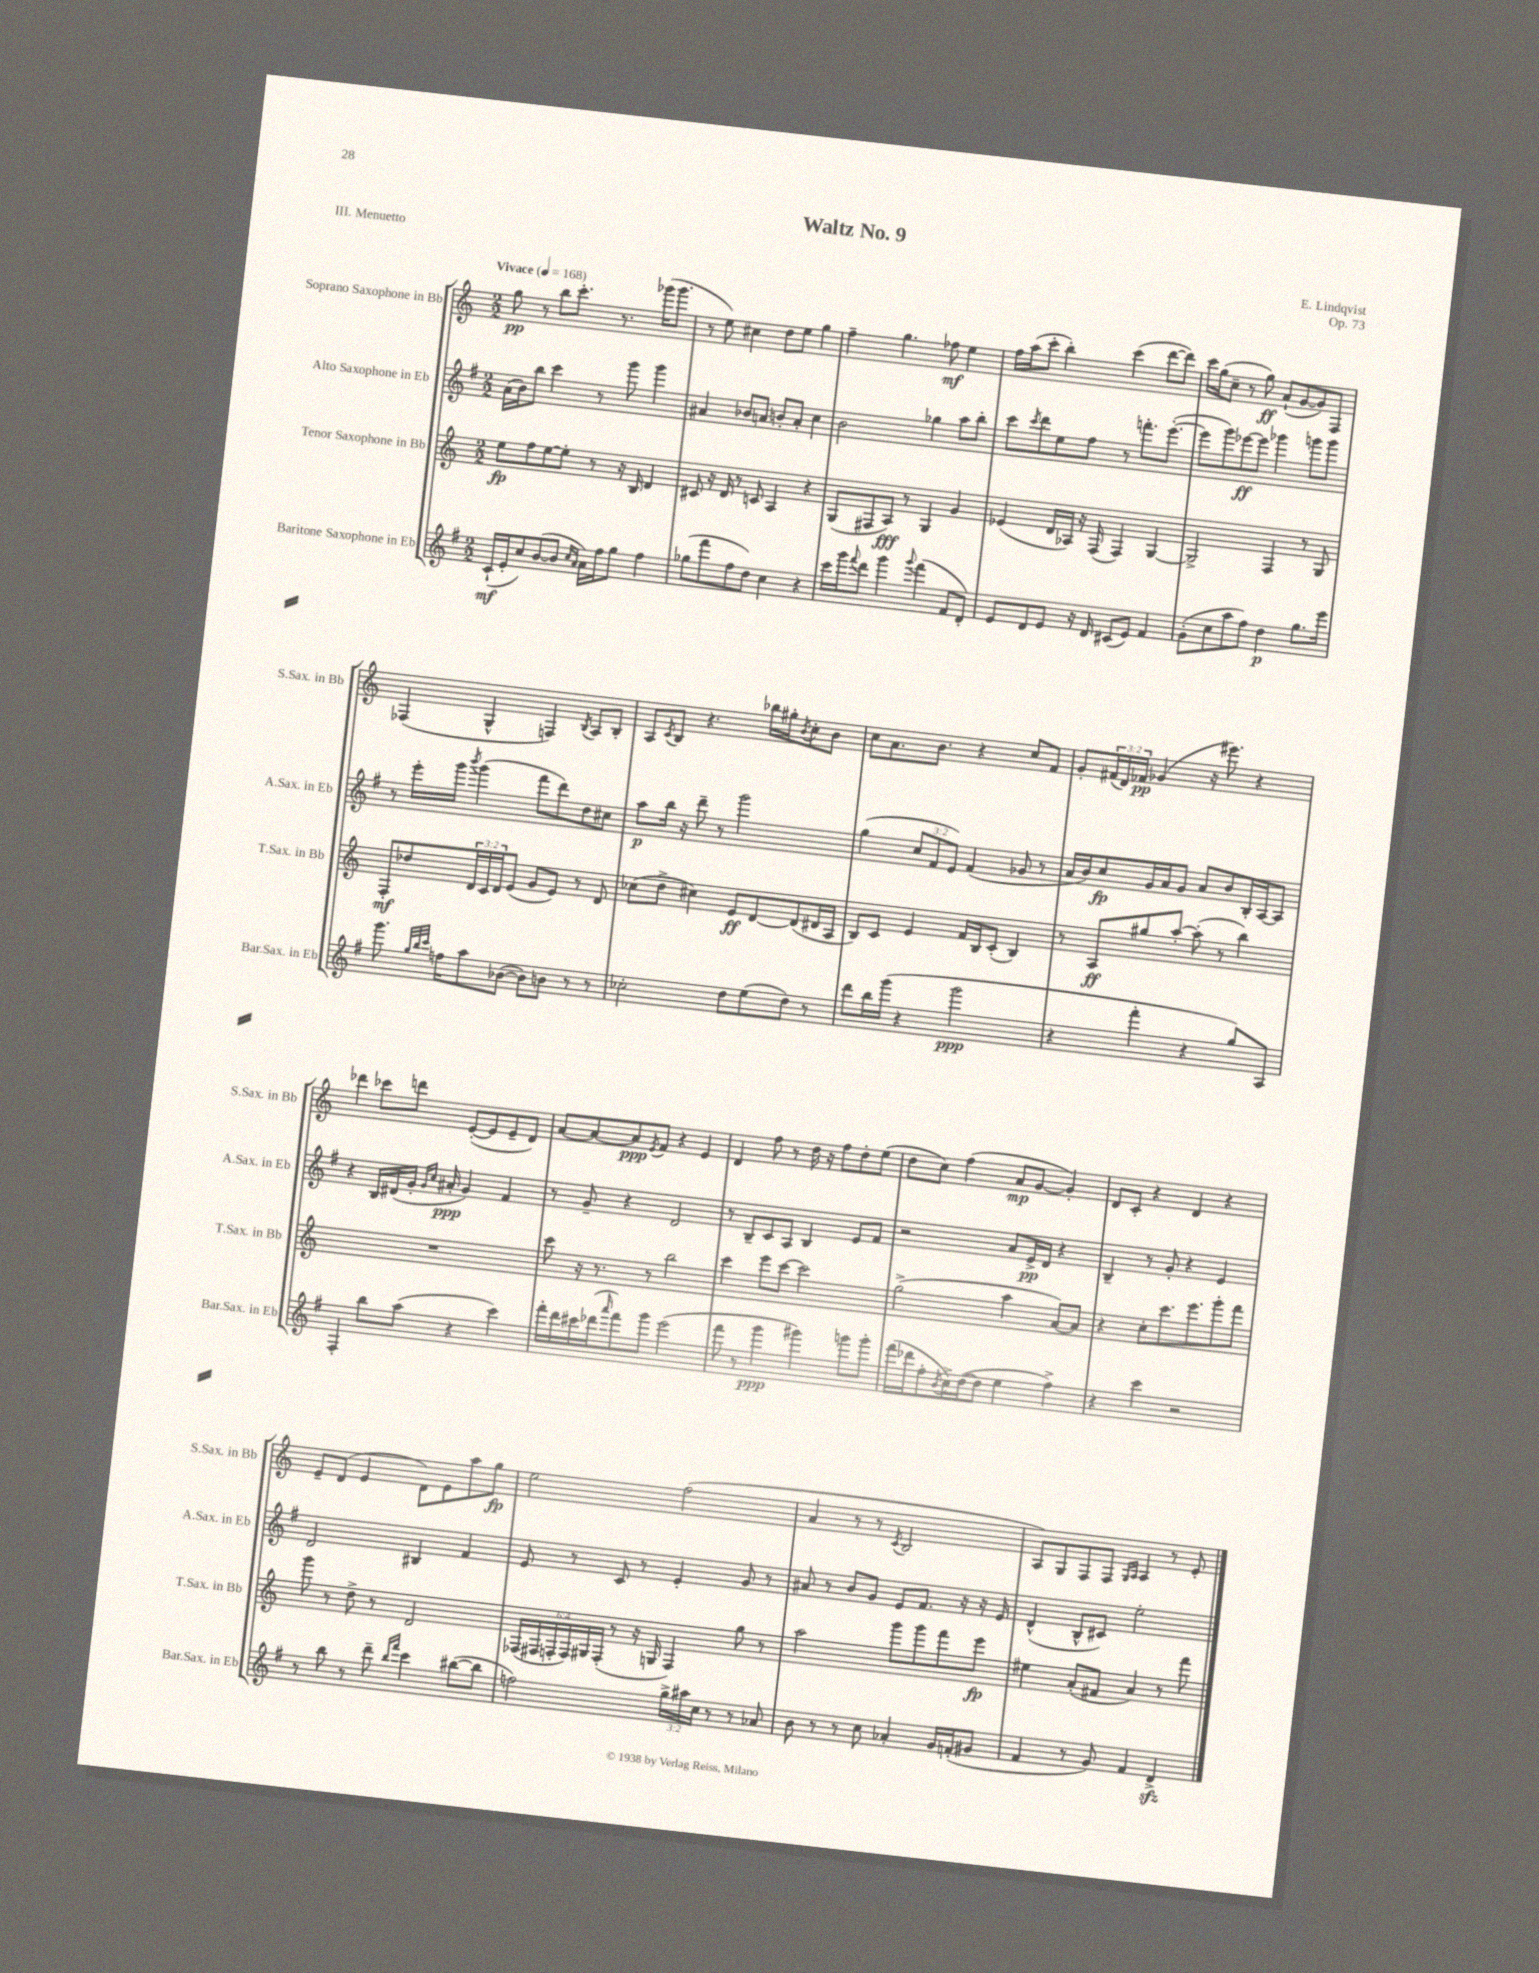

**kern	**dynam	**kern	**dynam	**kern	**dynam	**kern	**dynam
*part4	*part4	*part3	*part3	*part2	*part2	*part1	*part1
*staff4	*staff4	*staff3	*staff3	*staff2	*staff2	*staff1	*staff1
*I"Baritone Saxophone in Eb	*	*I"Tenor Saxophone in Bb	*	*I"Alto Saxophone in Eb	*	*I"Soprano Saxophone in Bb	*
*I'Bar.Sax. in Eb	*	*I'T.Sax. in Bb	*	*I'A.Sax. in Eb	*	*I'S.Sax. in Bb	*
*clefG2	*	*clefG2	*	*clefG2	*	*clefG2	*
*k[f#]	*	*k[]	*	*k[f#]	*	*k[]	*
*M2/2	*	*M2/2	*	*M2/2	*	*M2/2	*
*MM168	*	*MM168	*	*MM168	*	*MM168	*
=1	=1	=1	=1	=1	=1	=1	=1
!	!	!	!	!	!	!LO:TX:a:B:t=Vivace	!
(16c`/LL	mf	8ee\L	fp	(16a\LL	.	8gg\	pp
16e'/J	.	.	.	16b\J)	.	.	.
8cc/)	.	8ff\	.	8bb\J	.	8r	.
([8b/	.	[8ee\	.	4ccc\	.	8bb\L	.
8b/J]	.	8ee'\J]	.	.	.	8.ccc'\J	.
16qqcc/LL	.	.	.	.	.	.	.
16qqa/JJ	.	.	.	.	.	.	.
16a\LL)	.	8r	.	8r	.	.	.
16ff#\J	.	.	.	.	.	8.r	.
8gg\J	.	16r	.	8ggg\	.	.	.
.	.	16B/	.	.	.	.	.
4ff#\	.	4d/	.	4ggg\	.	(16ggg-X\KL	.
.	.	.	.	.	.	8.ggg-\J	.
=2	=2	=2	=2	=2	=2	=2	=2
(8gg-X\L	.	8c#X/	.	4a#X/	.	8r	.
8fff#\	.	16r	.	.	.	8ee\)	.
.	.	16d/	.	.	.	.	.
8ff#\	.	8r	.	8b-X/L	.	4cc#X\	.
8dd\J)	.	8cn/	.	8an/J	.	.	.
4cc\	.	4A/	.	8bn'/L	.	8dd\L	.
.	.	.	.	8a'/J	.	8ee\J	.
4r	.	4r	.	4cc\	.	4gg\	.
=3	=3	=3	=3	=3	=3	=3	=3
16ccc\LL	.	(8G/L	.	2b\	.	4ff~\	.
16ggg\J	.	.	.	.	.	.	.
8qqfff#/	.	.	.	.	.	.	.
8ddd\J	.	8F#X/	.	.	.	.	.
4ggg\	.	8A/J)	fff	.	.	4.gg\	.
.	.	8r	.	.	.	.	.
8qqggg/	.	.	.	.	.	.	.
(4fff#\	.	4G/	.	4gg-X\	.	.	.
.	.	.	.	.	.	8ff-X\	mf
8f#/L	.	4g/	.	8aa\L	.	4ee\	.
8d'/J)	.	.	.	8bb'\J	.	.	.
=4	=4	=4	=4	=4	=4	=4	=4
8e/L	.	(4e-X/	.	8ccc\L	.	16ff\LL	.
.	.	.	.	.	.	(16aa\J	.
.	.	.	.	8qccc/	.	.	.
8d/	.	.	.	8ddd\	.	8ccc'\J	.
8e/J	.	16d/LL	.	8ee\	.	4bb'\)	.
.	.	16A-X/JJ)	.	.	.	.	.
16r	.	16r	.	8ff#\J	.	.	.
16d/	.	(16F/	.	.	.	.	.
(8c#X/L	.	4F/)	.	8r	.	(4ccc\	.
8e/J)	.	.	.	8.fffn'\L	.	.	.
4f#/	.	[4G/	.	.	.	[8ddd\L	.
.	.	.	.	([8.eee'\J	.	.	.
.	.	.	.	.	.	8ddd\J])	.
=5	=5	=5	=5	=5	=5	=5	=5
(8g'\L	.	2G^/]	.	8eee\L]	.	16ccc\LL	.
.	.	.	.	.	.	(16gg\J	.
8cc\	.	.	.	8ggg\)	.	8cc~\J	.
8aa\	.	.	.	[8eee-X\	ff	8r	.
8ff#\J)	.	.	.	8eee-\J]	.	8gg\)	ff
4dd\	p	4F/	.	4ggg-X\	.	(8a`/L	.
.	.	.	.	.	.	[8g/	.
8.gg\L	.	8r	.	8gggn\L	.	8g/])	.
.	.	8G/	.	8ggg\J	.	8F/J	.
16eee\Jk	.	.	.	.	.	.	.
!!LO:LB:g=z
=6	=6	=6	=6	=6	=6	=6	=6
8.ggg\	.	8F'/L	mf	8r	.	(4F-X/	.
.	.	8dd-X/	.	16eee'\LL	.	.	.
32qqgg/LLL	.	.	.	.	.	.	.
32qqbb/	.	.	.	.	.	.	.
32qqccc/JJJ	.	.	.	.	.	.	.
16ffn\KL	.	.	.	16ggg\JJ	.	.	.
.	.	.	.	8qbbb/	.	.	.
8aa\	.	24d/L	.	(4ggg\	.	4G^^/	.
.	.	24c/	.	.	.	.	.
.	.	24d/J	.	.	.	.	.
([8b-X\J	.	(8e/J	.	.	.	.	.
8b-\L])	.	8g/L	.	8fff#\L	.	4Fn/)	.
8bn\J	.	8e/J)	.	8ddd\)	.	.	.
.	.	.	.	.	.	8qB/	.
8r	.	8r	.	8dd\	.	8A/L	.
8r	.	8d/	.	8cc#X\J	.	8B'/J	.
=7	=7	=7	=7	=7	=7	=7	=7
2cc-X'\	.	(8cc-X\L	.	8aa\L	p	8A/L	.
.	.	.	.	.	.	8qc/	.
.	.	8dd^\J	.	16bb\Jk	.	8B/J	.
.	.	.	.	16r	.	.	.
.	.	4cc#X\)	.	8ddd~\	.	4.r	.
.	.	.	.	8r	.	.	.
8dd\L	.	8e/L	ff	2ggg\	.	.	.
(8ee\	.	[8d/	.	.	.	16bb-X\LL	.
.	.	.	.	.	.	16gg#X'\J	.
.	.	.	.	.	.	8qb/	.
8dd\J)	.	(8d/]	.	.	.	8cc'\	.
8r	.	16d#X/L	.	.	.	8b\J	.
.	.	16A/JJ	.	.	.	.	.
=8	=8	=8	=8	=8	=8	=8	=8
8ddd\L	.	8B/L)	.	(4gg\	.	8cc\L	.
16bb\L	.	8c/J	.	.	.	8.a\	.
(16ggg\JJ	.	.	.	.	.	.	.
4r	.	4e/	.	12cc/L	.	.	.
.	.	.	.	.	.	8.b\J	.
.	.	.	.	12f#/	.	.	.
.	.	.	.	12e/J)	.	.	.
2ggg\	ppp	16f/LL	.	(4f#/	.	4r	.
.	.	16B/J	.	.	.	.	.
.	.	(8c'/J	.	.	.	.	.
.	.	4B/)	.	8g-X/	.	8cc/L	.
.	.	.	.	8r	.	8f/J	.
=9	=9	=9	=9	=9	=9	=9	=9
4r	.	8r	.	16a/LL	.	8g'/L	.
.	.	.	.	16b/J)	.	.	.
.	.	8A/L	ff	8cc/	fp	(24f#X/L	.
.	.	.	.	.	.	24d/)	.
.	.	.	.	.	.	24f-X/JJ	pp
4fff#'\	.	8gg#X/	.	16g/L	.	(4g-X/	.
.	.	.	.	16a/J	.	.	.
.	.	[8aa'/J	.	8g/J	.	.	.
4r	.	(8aa'\]	.	8a/L	.	16r	.
.	.	.	.	.	.	8.eee#X\)	.
.	.	8r	.	8b/	.	.	.
8gg/L)	.	4bb\)	.	16B'/L	.	4r	.
.	.	.	.	[16A/J	.	.	.
8A/J	.	.	.	8A/J]	.	.	.
!!LO:LB:g=z
=10	=10	=10	=10	=10	=10	=10	=10
4F#'/	.	1r	.	4r	.	4ddd-X\	.
8bb\L	.	.	.	16B/LL	.	8ccc-X\L	.
.	.	.	.	(16d#X/	.	.	.
(8aa\J	.	.	.	16g'/JJ	.	8dddn\J	.
.	.	.	.	16qqg/LL	.	.	.
.	.	.	.	16qqcc/JJ	.	.	.
.	.	.	.	16a#X'/	ppp	.	.
4r	.	.	.	4g/)	.	([8e'/L	.
.	.	.	.	.	.	8e/]	.
4ccc\)	.	.	.	4f#/	.	8e~/	.
.	.	.	.	.	.	8d/J)	.
=11	=11	=11	=11	=11	=11	=11	=11
16fff#'\LL	.	8ccc\	.	8r	.	[8a/L	.
16ddd\	.	.	.	.	.	.	.
16ccc#X\	.	16r	.	8g~/	.	8a/_	.
(16ddd-X\J	.	8.r	.	.	.	.	.
16qqaaa/	.	.	.	.	.	.	.
8fff#\)	.	.	.	4r	.	8a/]	ppp
.	.	.	.	.	.	8qe/	.
8ggg\J	.	8r	.	.	.	8f/J	.
(2eee\	.	2bb\	.	2d/	.	4r	.
.	.	.	.	.	.	4e/	.
=12	=12	=12	=12	=12	=12	=12	=12
8fff#\	.	4ccc\	.	8r	.	4d/	.
8r	.	.	.	8B~/L	.	.	.
4ggg\	ppp	8eee\L	.	8c/	.	8ff\	.
.	.	[8ccc\J	.	8A/J	.	8r	.
4ggg#X\)	.	2ccc\]	.	4B/	.	16dd\	.
.	.	.	.	.	.	16r	.
.	.	.	.	.	.	8ff\L	.
8gggn\L	.	.	.	8e/L	.	8dd'\	.
8ggg'\J	.	.	.	8f#/J	.	(8ee\J	.
=13	=13	=13	=13	=13	=13	=13	=13
(16fff#\LL	.	(2gg^\	.	2r	.	8dd\L	.
16ddd-X\J	.	.	.	.	.	.	.
8ff#'\	.	.	.	.	.	8cc\J)	.
8qb/	.	.	.	.	.	.	.
16cc^\L)	.	.	.	.	.	(4ff\	.
([16dd\J	.	.	.	.	.	.	.
8dd\J]	.	.	.	.	.	.	.
4ee\	.	4aa\	.	8a/L	.	8a/L	mp
.	.	.	.	16e^/L	pp	[8g/J	.
.	.	.	.	16d/JJ	.	.	.
4ff#^\)	.	[8a/L)	.	4r	.	4g'/])	.
.	.	8a/J]	.	.	.	.	.
=14	=14	=14	=14	=14	=14	=14	=14
4r	.	4r	.	4B~/	.	8d/L	.
.	.	.	.	.	.	8c'/J	.
4ccc\	.	8cc'\L	.	8r	.	4r	.
.	.	8.ccc\	.	8g'/	.	.	.
2r	.	.	.	4r	.	4d/	.
.	.	8.eee\	.	.	.	.	.
.	.	8ggg'\	.	4e/	.	4r	.
.	.	8fff\J	.	.	.	.	.
!!LO:LB:g=z
=15	=15	=15	=15	=15	=15	=15	=15
8r	.	8ggg\	.	2d/	.	8e~/L	.
8bb\	.	8r	.	.	.	(8d/J	.
8r	.	8dd^\	.	.	.	4e/	.
8ddd~\	.	8r	.	.	.	.	.
16qqbb/LL	.	.	.	.	.	.	.
16qqfff#/JJ	.	.	.	.	.	.	.
4ccc\	.	2d/	.	4B#X/	.	8d\L)	.
.	.	.	.	.	.	8e\	.
([8bb#X\L	.	.	.	4f#/	.	8aa\	.
8bb#\J]	.	.	.	.	.	8gg\J	fp
=16	=16	=16	=16	=16	=16	=16	=16
2ffn\)	.	(24F-X/LL	.	8e/	.	2ee\	.
.	.	24F#X/	.	.	.	.	.
.	.	24Fn'/	.	.	.	.	.
.	.	24F/)	.	8r	.	.	.
.	.	24G#X/	.	.	.	.	.
.	.	(24F'/JJ	.	.	.	.	.
.	.	8r	.	8c/	.	.	.
.	.	16r	.	8r	.	.	.
.	.	16Gn/	.	.	.	.	.
24gg^\LL	.	4F/)	.	4e'/	.	(2ff\	.
24aa#X\	.	.	.	.	.	.	.
24cc\JJ	.	.	.	.	.	.	.
8r	.	.	.	.	.	.	.
8r	.	8gg\	.	8g/	.	.	.
8a-X/	.	8r	.	8r	.	.	.
=17	=17	=17	=17	=17	=17	=17	=17
8b\	.	2aa\	.	8a#X/	.	4a/	.
8r	.	.	.	8r	.	.	.
8r	.	.	.	8b/L	.	8r	.
8cc\	.	.	.	8g/J	.	8r	.
.	.	.	.	.	.	8qc/	.
4a-X'/	.	8ggg\L	.	8e/L	.	2B/	.
.	.	8ggg\	.	8.f#/J	.	.	.
16g/LL	.	8fff\	.	.	.	.	.
(16fn'/J	.	.	.	16r	.	.	.
8g#X/J	.	8eee\J	fp	16r	.	.	.
.	.	.	.	16e/	.	.	.
=18	=18	=18	=18	=18	=18	=18	=18
4f#/	.	4ee#X\	.	(4d^^/	.	8A/L)	.
.	.	.	.	.	.	8G/	.
8r	.	(8a'/L	.	8B^^/L	.	8F/	.
8g/)	.	8f#X/J	.	8c#X/J)	.	8F/J	.
.	.	.	.	.	.	16qqG/LL	.
.	.	.	.	.	.	16qqA/JJ	.
4f#/	.	4a/)	.	2ee'\	.	4A/	.
4dzz^/	.	8r	.	.	.	8r	.
.	.	8fff\	.	.	.	8e'/	.
==	==	==	==	==	==	==	==
*-	*-	*-	*-	*-	*-	*-	*-
